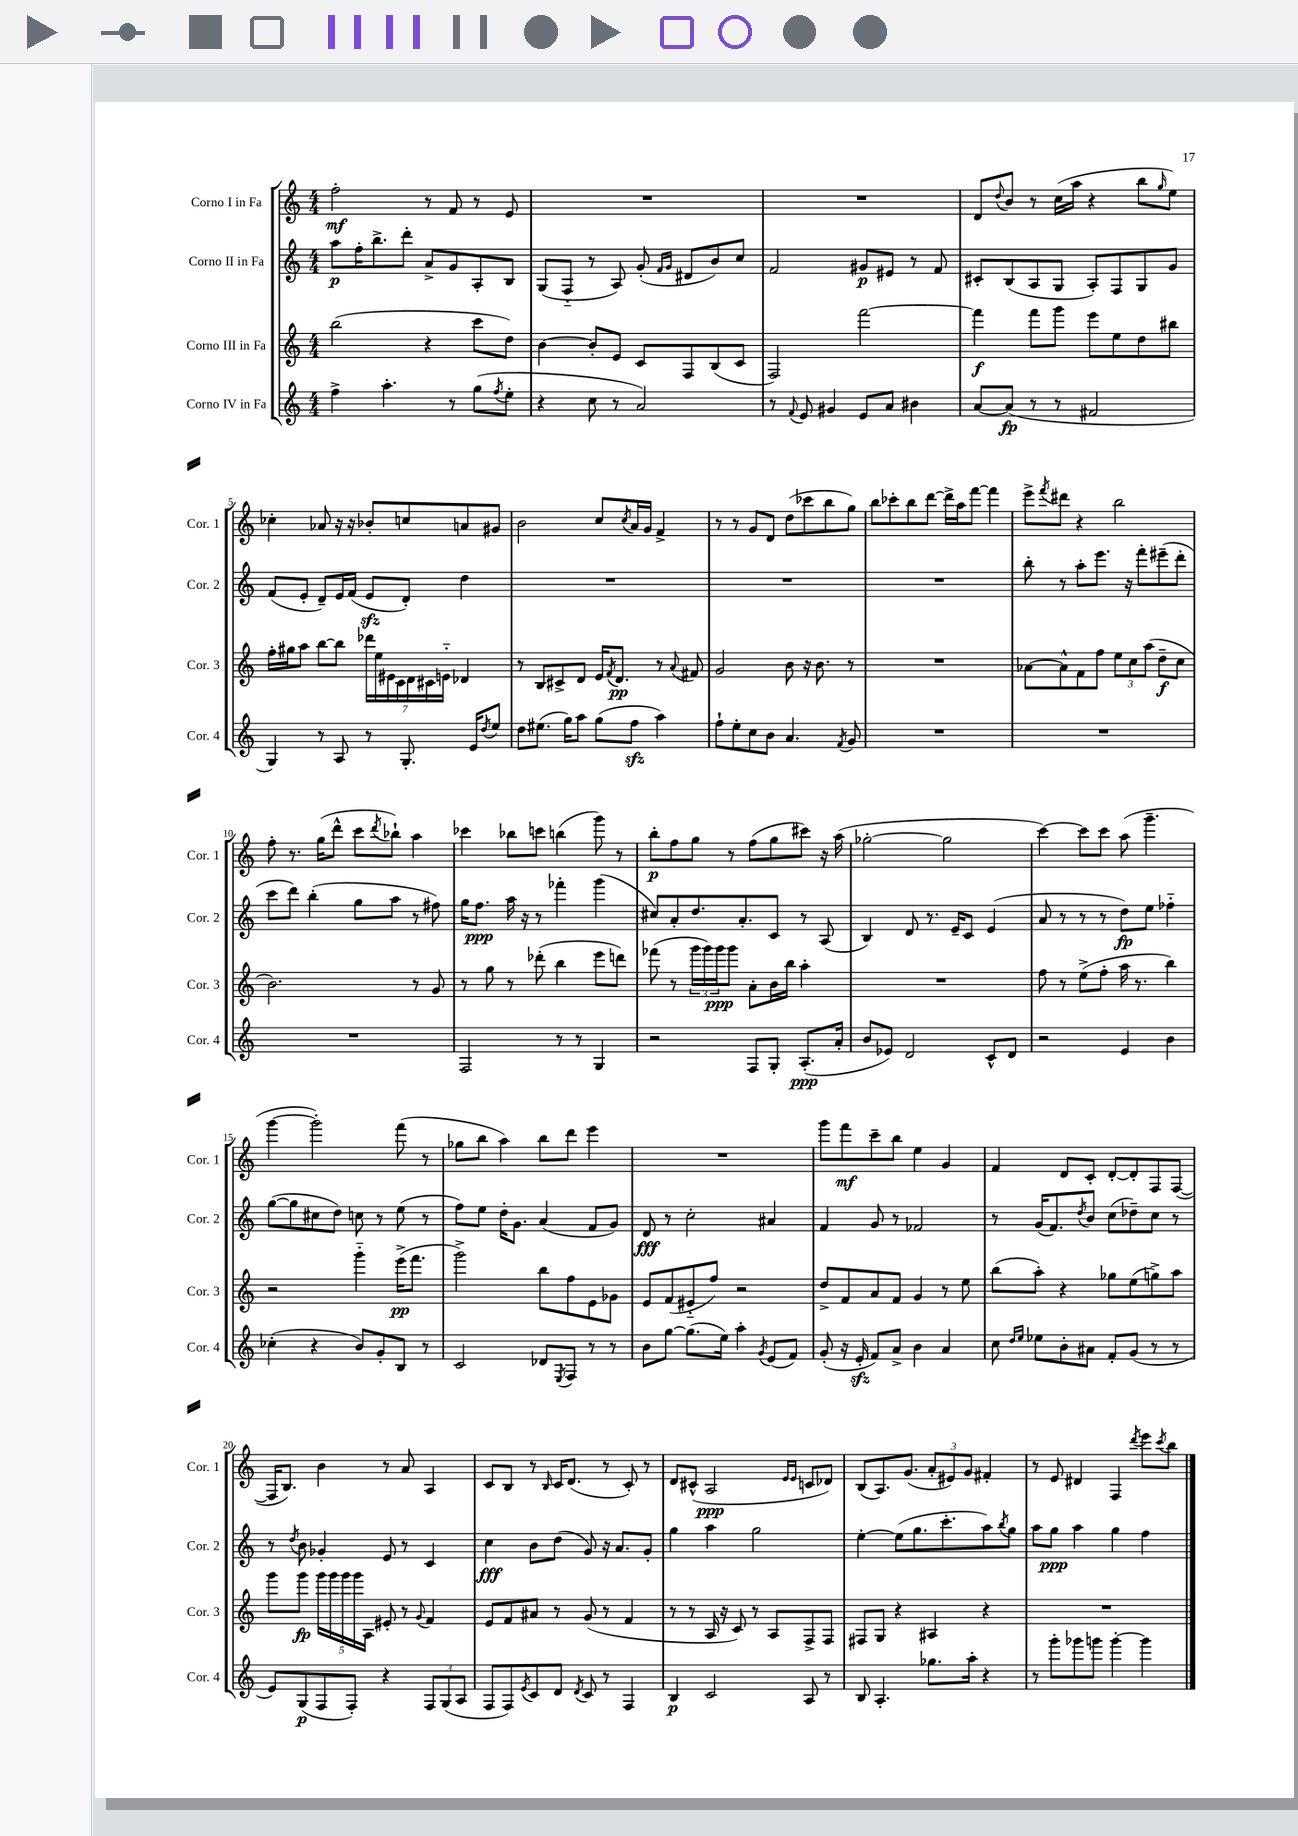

**kern	**kern	**kern	**kern
*staff4	*staff3	*staff2	*staff1
*clefG2	*clefG2	*clefG2	*clefG2
*k[]	*k[]	*k[]	*k[]
*M4/4	*M4/4	*M4/4	*M4/4
4ff^	(2bb	8aa	2ff'
.	.	16ff'	.
.	.	8.bb^	.
4.aa'	.	.	.
.	.	8ddd'	.
.	4r	8a^	8r
8r	.	8g	8f
(8gg	8ccc	8A'	8r
8qff	.	.	.
8ee'	8dd)	8B	8e
=	=	=	=
4r	[4b	(8G	1r
.	.	8F'~	.
8cc	8b']	8r	.
8r	8e	8A)	.
2a)	8c	(8g'	.
.	.	16qqf	.
.	.	16qqg	.
.	8F	8d#	.
.	(8B	8b)	.
.	8c	8cc	.
=	=	=	=
8r	2F)	2f	1r
8qqf	.	.	.
8e	.	.	.
4g#	.	.	.
8e	[2fff	8g#	.
8a	.	8e#	.
4b#	.	8r	.
.	.	8f	.
=	=	=	=
[8a	4fff]	8c#'	8d
.	.	.	8qqdd
(8a]	.	(8B	8b
8r	8fff	8A	8r
8r	8ggg	8G	(16cc
.	.	.	16aa
2f#	8eee	8A')	4r
.	8ee	8F	.
.	8dd	8G	8bb
.	.	.	16qqgg
.	8bb#	8g	8ee)
=	=	=	=
4G)	16ff'	(8f	4cc-'
.	16gg#	.	.
.	8aa	8e'	.
8r	[8bb	8d~)	8a-
8A	8bb]	16e	16r
.	.	(16f	16r
8r	28ddd-	8e	8b-'
.	28ee	.	.
.	28e#	.	.
.	28c	.	.
8.G'	.	8d')	8cc
.	28d	.	.
.	28c#	.	.
.	28e'~	.	.
.	4d-	4dd	8a
16e	.	.	.
8qdd	.	.	.
8ee	.	.	8g#
=	=	=	=
8dd	8r	1r	2b
(8.ee#	8B	.	.
.	8c#^	.	.
16gg)	.	.	.
8aa	8d	.	.
(8gg	16e	.	8cc
.	8qf	.	.
.	8.d	.	.
.	.	.	8qcc
8ff	.	.	16a
.	.	.	16g
4aa)	8r	.	4f^
.	8qqa	.	.
.	8f#	.	.
=	=	=	=
8ff`	2g	1r	8r
8ee'	.	.	8r
8cc	.	.	8g
8b	.	.	8d
4.a	8b	.	(8dd
.	16r	.	8ccc-
.	8.b	.	.
.	.	.	8bb
8qf	.	.	.
8g	8r	.	8gg)
=	=	=	=
1r	1r	1r	8bb
.	.	.	8ccc-'
.	.	.	8bb
.	.	.	[8ddd
.	.	.	16ddd^]
.	.	.	16aa
.	.	.	[8fff
.	.	.	4fff]
=	=	=	=
1r	[8a-	8bb'	8eee^
.	.	.	8qfff
.	8a-^^]	8r	8ddd#
.	8f	8aa'	4r
.	8ff	8.eee	.
.	12ee	.	2bb
.	.	16r	.
.	12cc	.	.
.	.	8fff'	.
.	(12aa	.	.
.	8dd~	(8eee#~	.
.	8cc	8ddd'	.
=	=	=	=
1r	2.b)	8ccc	8ff'
.	.	8ddd)	8.r
.	.	(4bb'	.
.	.	.	(16gg
.	.	.	8ddd^^
.	.	8gg	8ccc
.	.	.	8qddd
.	.	8aa	8bb-`)
.	8r	8r	4aa
.	8g	8ff#)	.
=	=	=	=
2F	8r	16gg	4ccc-
.	.	8.ff	.
.	8gg	.	.
.	8r	16aa	8bb-
.	.	16r	.
.	(8ddd-'	8r	8ccc
8r	4bb	4fff-'	(4bb
8r	.	.	.
4G	8eee	(4ggg	8ggg)
.	8ddd)	.	8r
=	=	=	=
2r	(8fff-	8cc#)	8bb'
.	8r	8a'	8ff
.	24ggg	8.dd	8gg
.	24ggg)	.	.
.	24ggg	.	.
.	8ggg	.	8r
.	.	8.a'	.
8F	8a'	.	(8ff
8G'	16b	8c	8gg
.	16bb	.	.
(8.A'	4aa'	8r	8ccc#)
.	.	(8A	16r
16a'	.	.	(16aa
=	=	=	=
8b	1r	4B)	[2gg-'
8e-)	.	.	.
2d	.	8d	.
.	.	8.r	.
.	.	.	2gg-]
.	.	16e~	.
.	.	8c	.
8c^^	.	(4e	.
8d	.	.	.
=	=	=	=
2r	8ff	8a	[4ccc)
.	8r	8r	.
.	(8ee^	8r	8ccc]
.	8ff'	8r	8ccc
4e	16aa	8dd)	(8aa
.	8.r	.	.
.	.	8ee	4.ggg~
4b	4bb)	4ff-'~	.
=	=	=	=
(4cc-'	2r	([8gg	[4ggg
.	.	8gg]	.
4r	.	8cc#	2ggg'])
.	.	8dd)	.
8b)	4ggg'~	8cc	.
8g'	.	8r	.
8B	(16eee^	(8ee	(8fff
.	8.fff	.	.
8r	.	8r	8r
=	=	=	=
2c	2ggg^)	8ff)	8gg-
.	.	8ee	8bb
.	.	16dd'	4aa)
.	.	8.g	.
8d-	8bb	(4a	8bb
8qE	.	.	.
8F	8ff	.	8ddd
8r	8e	8f	4eee
8r	8g-	8g)	.
=	=	=	=
8b	8e	8d	1r
[8gg	(8f	8r	.
(8.gg]	8e#'~	2cc'	.
.	8ff)	.	.
16ee)	.	.	.
4aa'	2r	.	.
8qg	.	.	.
(8e	.	4a#	.
8f)	.	.	.
=	=	=	=
(8g'	8dd^	4f	8ggg
16r	8f	.	8fff
16e'	.	.	.
8f)	8a	8g	8ccc~
8a^	8f	8r	8bb
4b	4g	2f-	4ee
4a	8r	.	4g
.	8ee	.	.
=	=	=	=
8cc	(8bb	8r	4f
16qqdd	.	.	.
16qqee	.	.	.
8ee-	8aa')	(16g	.
.	.	8.f)	.
8b'	4r	.	8d
.	.	8qdd	.
8a#	.	8b	8c'
8f'	8gg-	(8cc	[8d'
(8g	(8ee	8dd-~)	8d']
8r	8gg^)	8cc	8F
8r	8aa	8r	([8F
=	=	=	=
8e)	8ggg	8r	16F]
.	.	.	8.B)
.	.	8qdd	.
(8G	8ggg	8b	.
8F	20ggg	4g-'	4b
.	20ggg	.	.
.	20ggg	.	.
8F')	.	.	.
.	20ggg	.	.
.	20A	.	.
4r	8e#'	8e	8r
.	8r	8r	8a
.	8qqg	.	.
12F	4f	4c	4A
(12G	.	.	.
12A	.	.	.
=	=	=	=
8F	8e	4cc	8c
8F)	8f	.	8B
8qe	.	.	.
8c	8a#	8b	8r
.	.	.	16qqB
8d	8r	(8dd	16c
.	.	.	(8.d
8qd	.	.	.
8c	(8g	8g)	.
8r	8r	16r	8r
.	.	8.a	.
4F	4f	.	8c')
.	.	8g'	8r
=	=	=	=
4B	8r	4gg	8d
.	8r	.	(8c#^^
2c	16A	4aa	2A
.	16r	.	.
.	8c)	.	.
.	8r	2gg	.
.	8A	.	.
.	.	.	16qqe
.	.	.	16qqe
8A	8F^	.	8c
8r	8F	.	8d-)
=	=	=	=
8B	8F#	[4ee'	(8B
4.A'	8G	.	8.A)
.	4r	(8ee]	.
.	.	.	(8.g
.	.	8.gg	.
8.gg-	4A#	.	12a'
.	.	8.ccc'	.
.	.	.	12e#)
.	.	.	12g
16aa'	.	.	.
4r	4r	8aa)	4f#'
.	.	8qbb	.
.	.	8gg	.
=	=	=	=
8r	1r	8aa	8r
8ggg'	.	8gg	8e
8ggg-	.	4aa	4d#
8ggg	.	.	.
[4ggg'	.	4gg	4F
.	.	.	8qddd
4ggg]	.	4ff	8eee
.	.	.	8qccc
.	.	.	8bb
==	==	==	==
*-	*-	*-	*-
